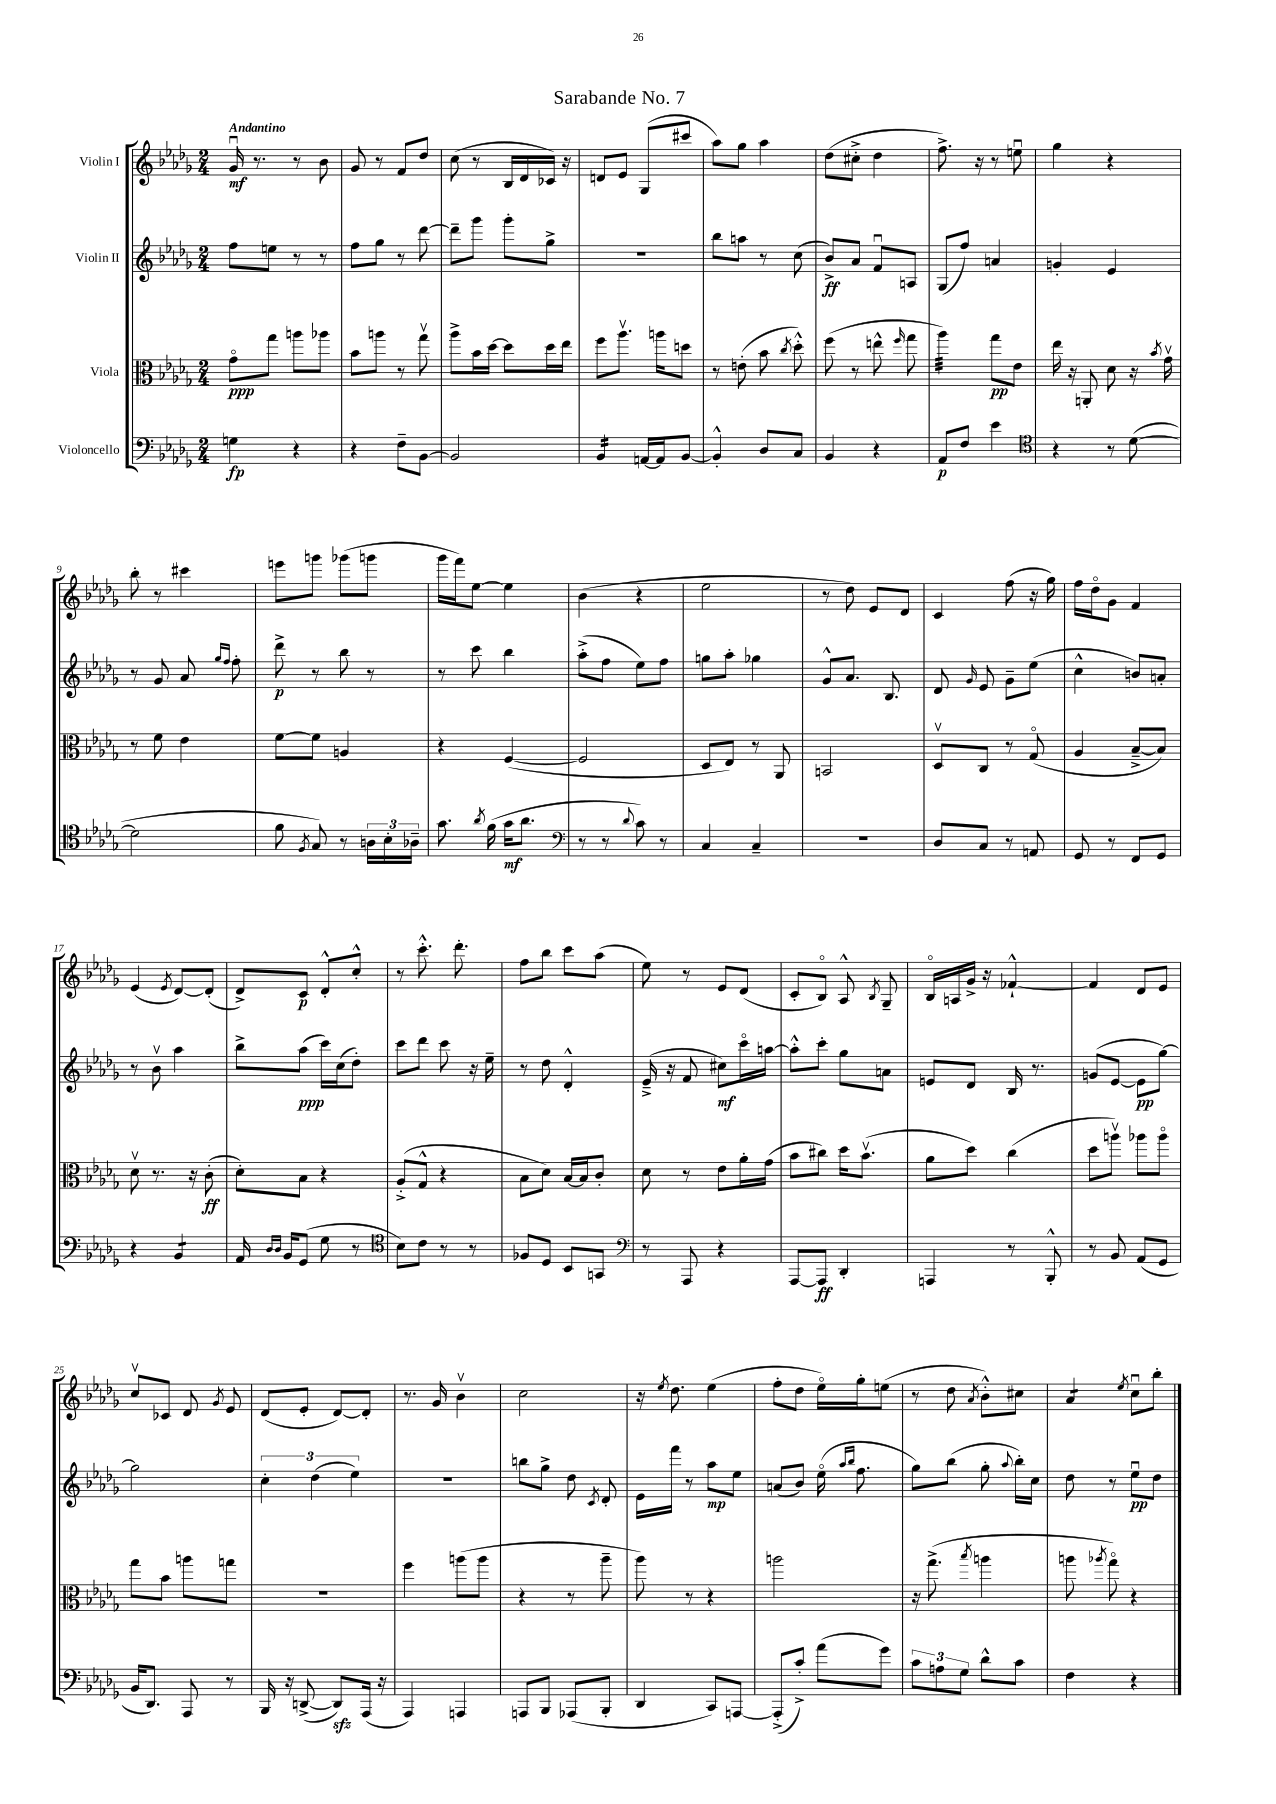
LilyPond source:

\header { title = "Sarabande No. 7" }
<<
\new StaffGroup <<
\new Staff = "s0" \with { instrumentName = "Violin I" } {
    \clef treble \key des \major \numericTimeSignature \time 2/4 \tempo "Andantino"
    \autoBeamOff ges'16\downbow\mf r8. r8 bes'8 |
    ges'8 r8 f'8[ des''8] |
    c''8( r8 bes16[ des'16 ces'16]) r16 |
    d'8[ ees'8] ges8[( cis'''8] |
    aes''8[) ges''8] aes''4 |
    des''8[( cis''8]-.-> des''4 |
    f''8.->) r16 r8 e''8\downbow |
    ges''4 r4 |
    bes''8-. r8 cis'''4 |
    e'''8[ g'''8] ges'''8[( g'''8] |
    ges'''16[ f'''16) ees''8]~ ees''4 |
    bes'4( r4 |
    ees''2 |
    r8 des''8) ees'8[ des'8] |
    c'4 f''8( r16 ges''16) |
    f''16[ des''16\flageolet ges'8] f'4 |
    ees'4( \acciaccatura { ees'8 } des'8[~) des'8]-.( |
    des'8[->) c'8]\p des'8[-.-^ c''8]-.-^ |
    r8 c'''8.-.-^ des'''8.-. |
    f''8[ bes''8] c'''8[ aes''8]( |
    ees''8) r8 ees'8[ des'8]( |
    c'8[-. bes8]\flageolet) aes8-^ \acciaccatura { bes8 } ges8-- |
    bes16[\flageolet a16 ges'16]-> r16 fes'4~-!-^ |
    fes'4 des'8[ ees'8] |
    c''8[\upbow ces'8] des'8 \acciaccatura { ges'8 } ees'8 |
    des'8[( ees'8]-. des'8[~) des'8]-. |
    r8. ges'16 bes'4\upbow |
    c''2 |
    r16 \acciaccatura { ees''8 } des''8. ees''4( |
    f''8[-. des''8] ees''16[\flageolet) ges''16-. e''8]( |
    r8 des''8 \acciaccatura { aes'8 } bes'8[-.-^) cis''8] |
    aes'4:8 \acciaccatura { ees''8 } c''8[\downbow bes''8]-. \bar "|." |
}
\new Staff = "s1" \with { instrumentName = "Violin II" } {
    \clef treble \key des \major \numericTimeSignature \time 2/4
    \autoBeamOff f''8[ e''8] r8 r8 |
    f''8[ ges''8] r8 des'''8~ |
    des'''8[-- ges'''8] ges'''8[-. ges''8]-> |
    r2 |
    bes''8[ a''8] r8 c''8( |
    bes'8[->\ff) aes'8] f'8[\downbow a8] |
    ges8[( f''8]) a'4 |
    g'4-. ees'4 |
    r8 ges'8 aes'8 \grace { ges''16[ f''16] } f''8-. |
    des'''8->\p r8 bes''8 r8 |
    r8 c'''8 bes''4 |
    aes''8[-.->( f''8] ees''8[) f''8] |
    g''8[ aes''8]-. ges''4 |
    ges'8[-^ aes'8.] bes8. |
    des'8 \grace { ges'16 } ees'8 ges'8[-- ees''8]( |
    c''4-^ b'8[) a'8]-. |
    r8 bes'8\upbow aes''4 |
    bes''8[-> aes''8]\ppp( c'''16[) c''16( des''8]-.) |
    c'''8[ des'''8] c'''8 r16 ees''16-- |
    r8 des''8 des'4-.-^ |
    ees'16--->( r16 f'8 cis''8[\mf) c'''16\flageolet a''16]~ |
    a''8[-.-^ c'''8]-. ges''8[ a'8] |
    e'8[ des'8] bes16 r8. |
    g'8[( ees'8]~ ees'8[\pp ges''8]~) |
    ges''2 |
    \tuplet 3/2 { c''4-. des''4( ees''4) } |
    R2 |
    b''8[ ges''8]-> des''8 \acciaccatura { c'8 } des'8-. |
    ees'16[ f'''16] r8 aes''8[\mp ees''8] |
    a'8[( bes'8]) ees''16\flageolet( \grace { aes''16[ bes''16] } f''8. |
    ges''8[) bes''8]( ges''8-. \appoggiatura { aes''8 } bes''16[-.) c''16] |
    des''8 r8 ees''8[\downbow\pp des''8] \bar "|." |
}
\new Staff = "s2" \with { instrumentName = "Viola" } {
    \clef alto \key des \major \numericTimeSignature \time 2/4
    \autoBeamOff ges'8[\flageolet\ppp ges''8] a''8[ aes''8] |
    bes'8[ a''8] r8 ges''8\upbow |
    aes''8[-> bes'16 des''16]~ des''8[ des''16 ees''16] |
    f''8[ aes''8.]\upbow a''16[ d''8] |
    r8 e'8-.( bes'8 \acciaccatura { c''8 } des''8-.-^) |
    f''8( r8 e''8-^ \grace { f''16 } ges''8 |
    aes''4:32) ges''8[\pp ees'8] |
    ees''16 r16 a,8-. des'8 r16 \acciaccatura { bes'8 } ges'16\upbow |
    r8 f'8 ees'4 |
    f'8[~ f'8] a4 |
    r4 f4~( |
    f2 |
    des8[ ees8]) r8 aes,8 |
    b,2 |
    des8[\upbow c8] r8 ges8\flageolet( |
    aes4 bes8[~---> bes8]) |
    des'8\upbow r8. r16 c'8-.\ff( |
    des'8[-.) bes8] r4 |
    aes8[-.->( ges8]-^ r4 |
    bes8[ des'8]) bes16[~ bes16 c'8]-. |
    des'8 r8 ees'8[ aes'16-. ges'16]( |
    bes'8[ cis''8]) des''16[ bes'8.]\upbow( |
    aes'8[ des''8]) c''4( |
    des''8[ a''8]\upbow) aes''8[ aes''8]\flageolet |
    ges''8[ bes'8] a''8[ g''8] |
    r2 |
    f''4 a''8[( a''8] |
    r4 r8 aes''8-- |
    aes''8) r8 r4 |
    a''2 |
    r16 ges''8.->( \acciaccatura { bes''8 } a''4 |
    a''8 \acciaccatura { aes''8 } ges''8\flageolet) r4 \bar "|." |
}
\new Staff = "s3" \with { instrumentName = "Violoncello" } {
    \clef bass \key des \major \numericTimeSignature \time 2/4
    \autoBeamOff g4\fp r4 |
    r4 f8[-- bes,8]~ |
    bes,2 |
    bes,4:16 a,16[~ a,16 bes,8]~ |
    bes,4-.-^ des8[ c8] |
    bes,4 r4 |
    aes,8[\p f8] ees'4 |
    \clef tenor r4 r8 des'8~( |
    des'2 |
    f'8 \acciaccatura { f8 } ges8) r8 \tuplet 3/2 { a16[ bes16-. aes16]-- } |
    ges'8. \acciaccatura { aes'8 } f'16( ges'16[\mf aes'8.] |
    \clef bass r8 r8 \appoggiatura { des'8 } c'8) r8 |
    c4 c4-- |
    r2 |
    des8[ c8] r8 a,8 |
    ges,8 r8 f,8[ ges,8] |
    r4 bes,4:8 |
    aes,16 \grace { des16[ des16] } bes,16[ ges,8]( ges8 r8 |
    \clef tenor bes8[) c'8] r8 r8 |
    fes8[ des8] bes,8[ g,8] |
    \clef bass r8 aes,,8 r4 |
    aes,,8[~ aes,,8]\ff des,4-. |
    a,,4 r8 bes,,8-.-^ |
    r8 bes,8 aes,8[( ges,8] |
    bes,16[ des,8.]) aes,,8 r8 |
    bes,,16 r16 d,8~->( d,8[\sfz) aes,,16]( r16 |
    aes,,4) a,,4 |
    a,,8[ bes,,8] aes,,8[( bes,,8]-. |
    des,4 c,8[) a,,8]~ |
    a,,8[-.->( c'8]-.->) aes'8[( ges'8]) |
    \tuplet 3/2 { c'8[ a8 ges8] } des'8[-^ c'8] |
    f4 r4 \bar "|." |
}
>>
>>
